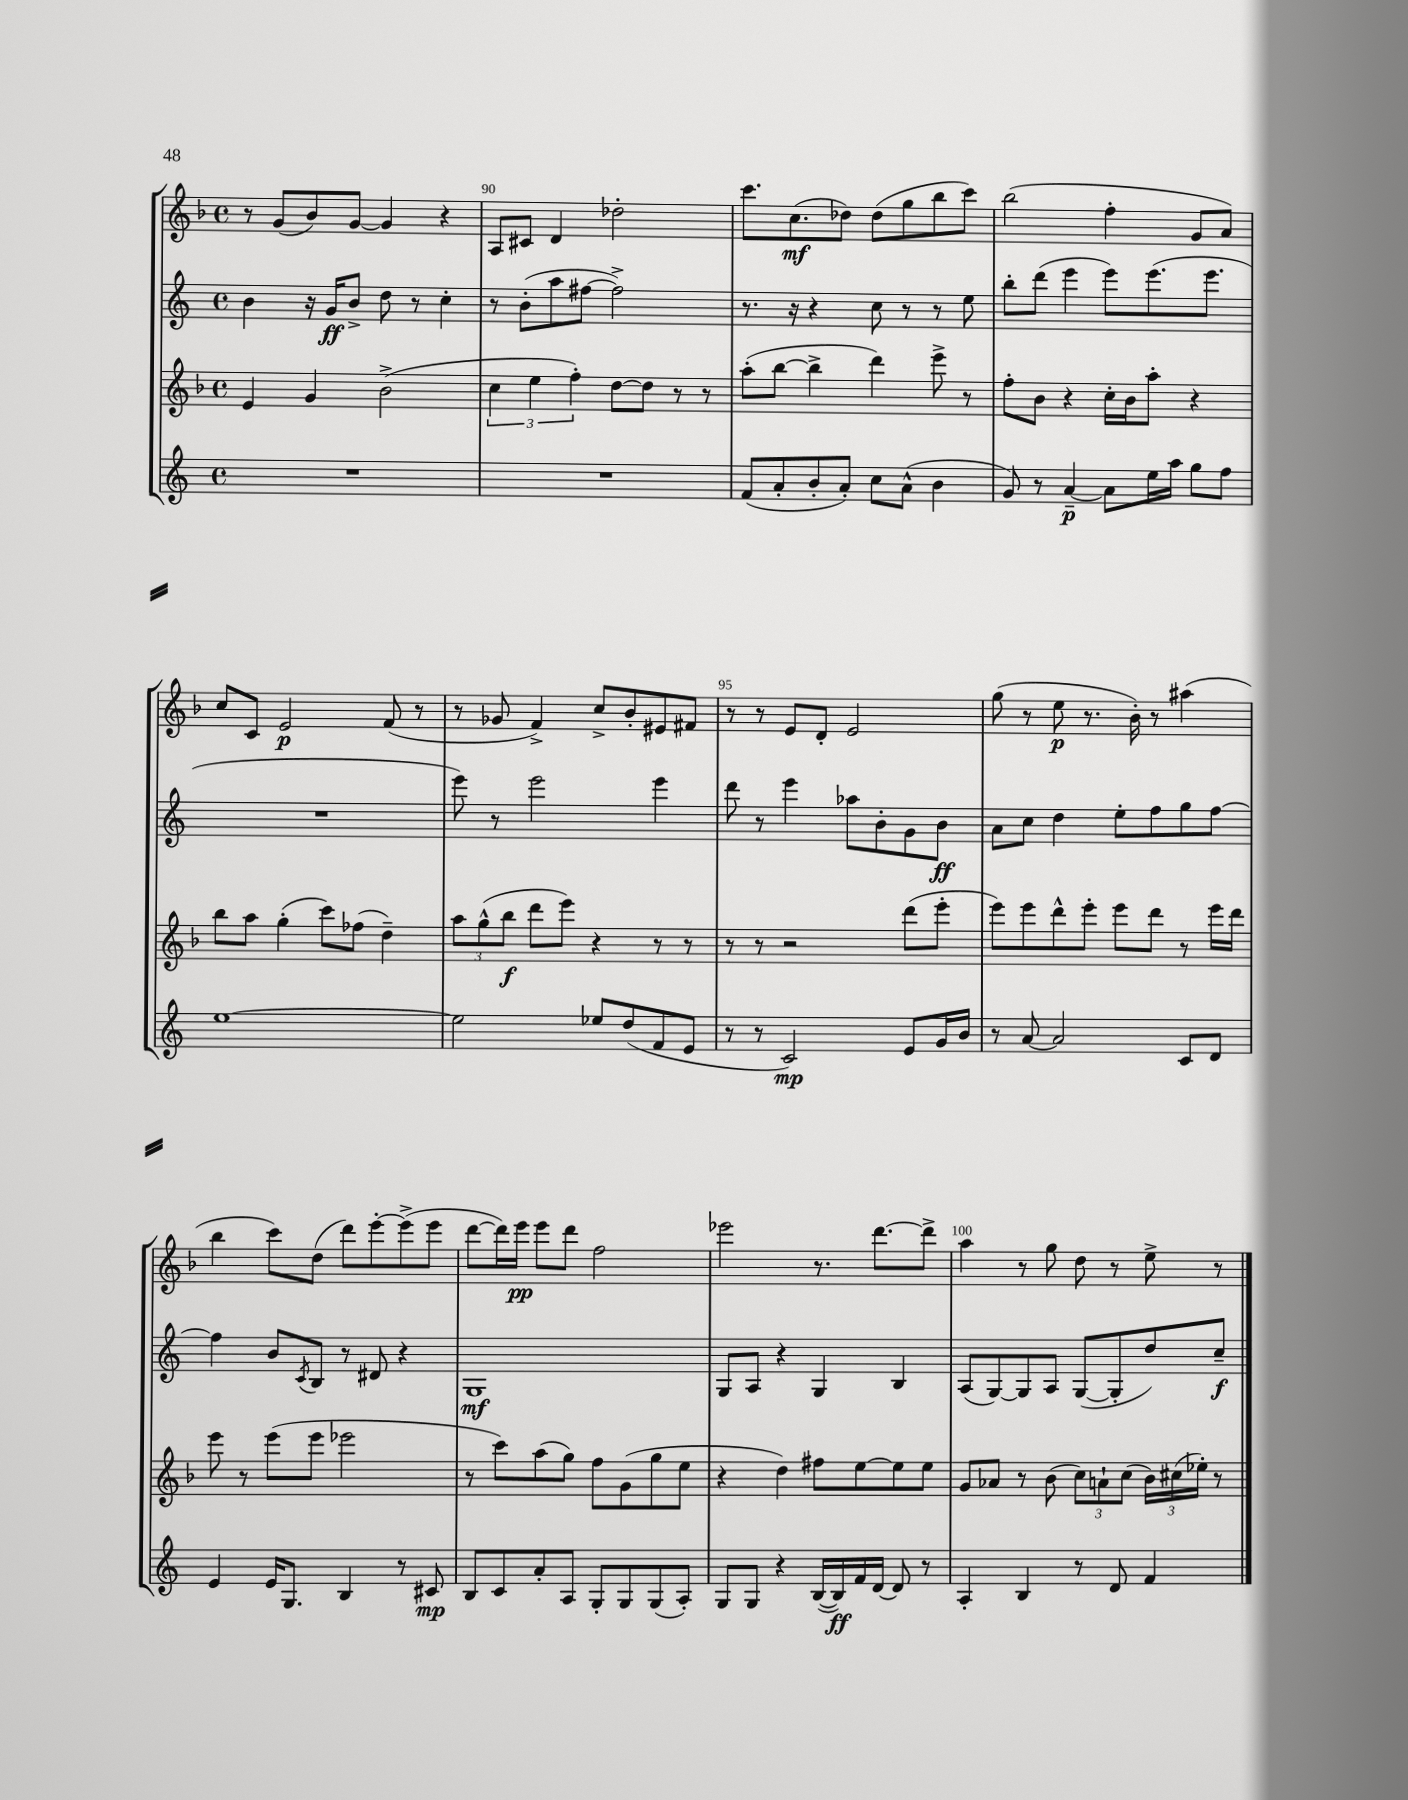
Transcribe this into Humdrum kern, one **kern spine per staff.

**kern	**dynam	**kern	**dynam	**kern	**dynam	**kern	**dynam
*part4	*part4	*part3	*part3	*part2	*part2	*part1	*part1
*staff4	*staff4	*staff3	*staff3	*staff2	*staff2	*staff1	*staff1
*clefG2	*	*clefG2	*	*clefG2	*	*clefG2	*
*k[]	*	*k[b-]	*	*k[]	*	*k[b-]	*
*M4/4	*	*M4/4	*	*M4/4	*	*M4/4	*
*met(c)	*	*met(c)	*	*met(c)	*	*met(c)	*
=89	=89	=89	=89	=89	=89	=89	=89
1r	.	4e/	.	4b\	.	8r	.
.	.	.	.	.	.	(8g/L	.
.	.	4g/	.	16r	.	8b-/)	.
.	.	.	.	16g/KL	ff	.	.
.	.	.	.	8b^/J	.	[8g/J	.
.	.	(2b-^\	.	8dd\	.	4g/]	.
.	.	.	.	8r	.	.	.
.	.	.	.	4cc'\	.	4r	.
=90	=90	=90	=90	=90	=90	=90	=90
1r	.	6cc\	.	8r	.	8A/L	.
.	.	.	.	(8b'\L	.	8c#X/J	.
.	.	6ee\	.	.	.	.	.
.	.	.	.	8aa\	.	4d/	.
.	.	6ff'\)	.	.	.	.	.
.	.	.	.	[8ff#X\J	.	.	.
.	.	[8dd\L	.	2ff#^\])	.	2dd-X'\	.
.	.	8dd\J]	.	.	.	.	.
.	.	8r	.	.	.	.	.
.	.	8r	.	.	.	.	.
=91	=91	=91	=91	=91	=91	=91	=91
(8f/L	.	(8aa'\L	.	8.r	.	8.ccc\L	.
8a'/	.	[8bb-\J	.	.	.	.	.
.	.	.	.	16r	.	(8.cc\	mf
8b'/	.	4bb-^\]	.	4r	.	.	.
8a'/J)	.	.	.	.	.	8dd-X\J)	.
8cc\L	.	4ddd\)	.	8cc\	.	(8dd-\L	.
(8a^^\J	.	.	.	8r	.	8gg\	.
4b\	.	8eee^\	.	8r	.	8bb-\	.
.	.	8r	.	8ee\	.	8ccc\J)	.
=92	=92	=92	=92	=92	=92	=92	=92
8g/)	.	8ff'\L	.	8bb'\L	.	(2bb-\	.
8r	.	8b-\J	.	(8ddd\J	.	.	.
[4a~/	p	4r	.	4eee\	.	.	.
8a\L]	.	16cc'\LL	.	8eee\L)	.	4ff'\	.
.	.	16b-\J	.	.	.	.	.
16ee\L	.	8aa'\J	.	(8.eee\	.	.	.
16aa\JJ	.	.	.	.	.	.	.
8gg\L	.	4r	.	.	.	8g/L	.
.	.	.	.	8.eee\J	.	.	.
8ff\J	.	.	.	.	.	8a/J)	.
!!LO:LB:g=z
=93	=93	=93	=93	=93	=93	=93	=93
[1ee	.	8bb-\L	.	1r	.	8cc/L	.
.	.	8aa\J	.	.	.	8c/J	.
.	.	(4gg'\	.	.	.	2e/	p
.	.	8ccc\L)	.	.	.	.	.
.	.	(8ff-X\J	.	.	.	.	.
.	.	4dd~\)	.	.	.	(8f/	.
.	.	.	.	.	.	8r	.
=94	=94	=94	=94	=94	=94	=94	=94
2ee\]	.	12aa\L	.	8eee\)	.	8r	.
.	.	(12gg^^\	.	.	.	.	.
.	.	.	.	8r	.	8g-X/	.
.	.	12bb-\J	f	.	.	.	.
.	.	8ddd\L	.	2eee\	.	4f^/)	.
.	.	8eee\J)	.	.	.	.	.
8ee-X/L	.	4r	.	.	.	8cc^/L	.
(8dd/	.	.	.	.	.	8b-'/	.
8f/	.	8r	.	4eee\	.	8e#X/	.
8e/J	.	8r	.	.	.	8f#X/J	.
=95	=95	=95	=95	=95	=95	=95	=95
8r	.	8r	.	8ddd\	.	8r	.
8r	.	8r	.	8r	.	8r	.
2c/)	mp	2r	.	4eee\	.	8e/L	.
.	.	.	.	.	.	8d'/J	.
.	.	.	.	8aa-X\L	.	2e/	.
.	.	.	.	8b'\	.	.	.
8e/L	.	(8ddd\L	.	8g\	.	.	.
16g/L	.	8eee'\J	.	8b\J	ff	.	.
16b/JJ	.	.	.	.	.	.	.
=96	=96	=96	=96	=96	=96	=96	=96
8r	.	8eee\L)	.	8a\L	.	(8gg\	.
[8a/	.	8eee\	.	8cc\J	.	8r	.
2a/]	.	8ddd^^\	.	4dd\	.	8ee\	p
.	.	8eee'\J	.	.	.	8.r	.
.	.	8eee\L	.	8ee'\L	.	.	.
.	.	.	.	.	.	16b-'\)	.
.	.	8ddd\J	.	8ff\	.	8r	.
8c/L	.	8r	.	8gg\	.	(4aa#X\	.
8d/J	.	16eee\LL	.	[8ff\J	.	.	.
.	.	16ddd\JJ	.	.	.	.	.
!!LO:LB:g=z
=97	=97	=97	=97	=97	=97	=97	=97
4e/	.	8eee\	.	4ff\]	.	4bb-\	.
.	.	8r	.	.	.	.	.
16e/KL	.	(8eee\L	.	8b/L	.	8ccc\L)	.
8.G/J	.	.	.	.	.	.	.
.	.	.	.	8qc/	.	.	.
.	.	8eee\J	.	8B/J	.	(8dd\J	.
4B/	.	2eee-X\	.	8r	.	8ddd\L)	.
.	.	.	.	8d#X/	.	[8eee'\	.
8r	.	.	.	4r	.	(8eee^\]	.
8c#X/	mp	.	.	.	.	8eee\J	.
=98	=98	=98	=98	=98	=98	=98	=98
8B/L	.	8r	.	1G	mf	[8ddd\L	.
8c/	.	8ccc\L)	.	.	.	16ddd\L])	.
.	.	.	.	.	.	16eee\JJ	pp
8a'/	.	(8aa\	.	.	.	8eee\L	.
8A/J	.	8gg\J)	.	.	.	8ddd\J	.
8G'/L	.	8ff\L	.	.	.	2ff\	.
8G/	.	(8g\	.	.	.	.	.
(8G/	.	8gg\	.	.	.	.	.
8A'/J)	.	8ee\J	.	.	.	.	.
=99	=99	=99	=99	=99	=99	=99	=99
8G/L	.	4r	.	8G/L	.	2eee-X\	.
8G/J	.	.	.	8A/J	.	.	.
4r	.	4dd\)	.	4r	.	.	.
([16B/LL	.	8ff#X\L	.	4G/	.	8.r	.
16B/])	ff	.	.	.	.	.	.
16f/	.	[8ee\	.	.	.	.	.
[16d/JJ	.	.	.	.	.	[8.ddd\L	.
8d/]	.	8ee\]	.	4B/	.	.	.
8r	.	8ee\J	.	.	.	8ddd^\J]	.
=100	=100	=100	=100	=100	=100	=100	=100
4A'/	.	8g/L	.	(8A/L	.	4aa\	.
.	.	8a-X/J	.	[8G/)	.	.	.
4B/	.	8r	.	8G/]	.	8r	.
.	.	(8b-\	.	8A/J	.	8gg\	.
8r	.	12cc\L)	.	([8G/L	.	8dd\	.
.	.	12an`\	.	.	.	.	.
8d/	.	.	.	8G'/]	.	8r	.
.	.	(12cc\J	.	.	.	.	.
4f/	.	24b-\LL)	.	8dd/)	.	8ee^\	.
.	.	(24cc#X\	.	.	.	.	.
.	.	24ee-X'\JJ)	.	.	.	.	.
.	.	8r	.	8cc~/J	f	8r	.
==	==	==	==	==	==	==	==
*-	*-	*-	*-	*-	*-	*-	*-
